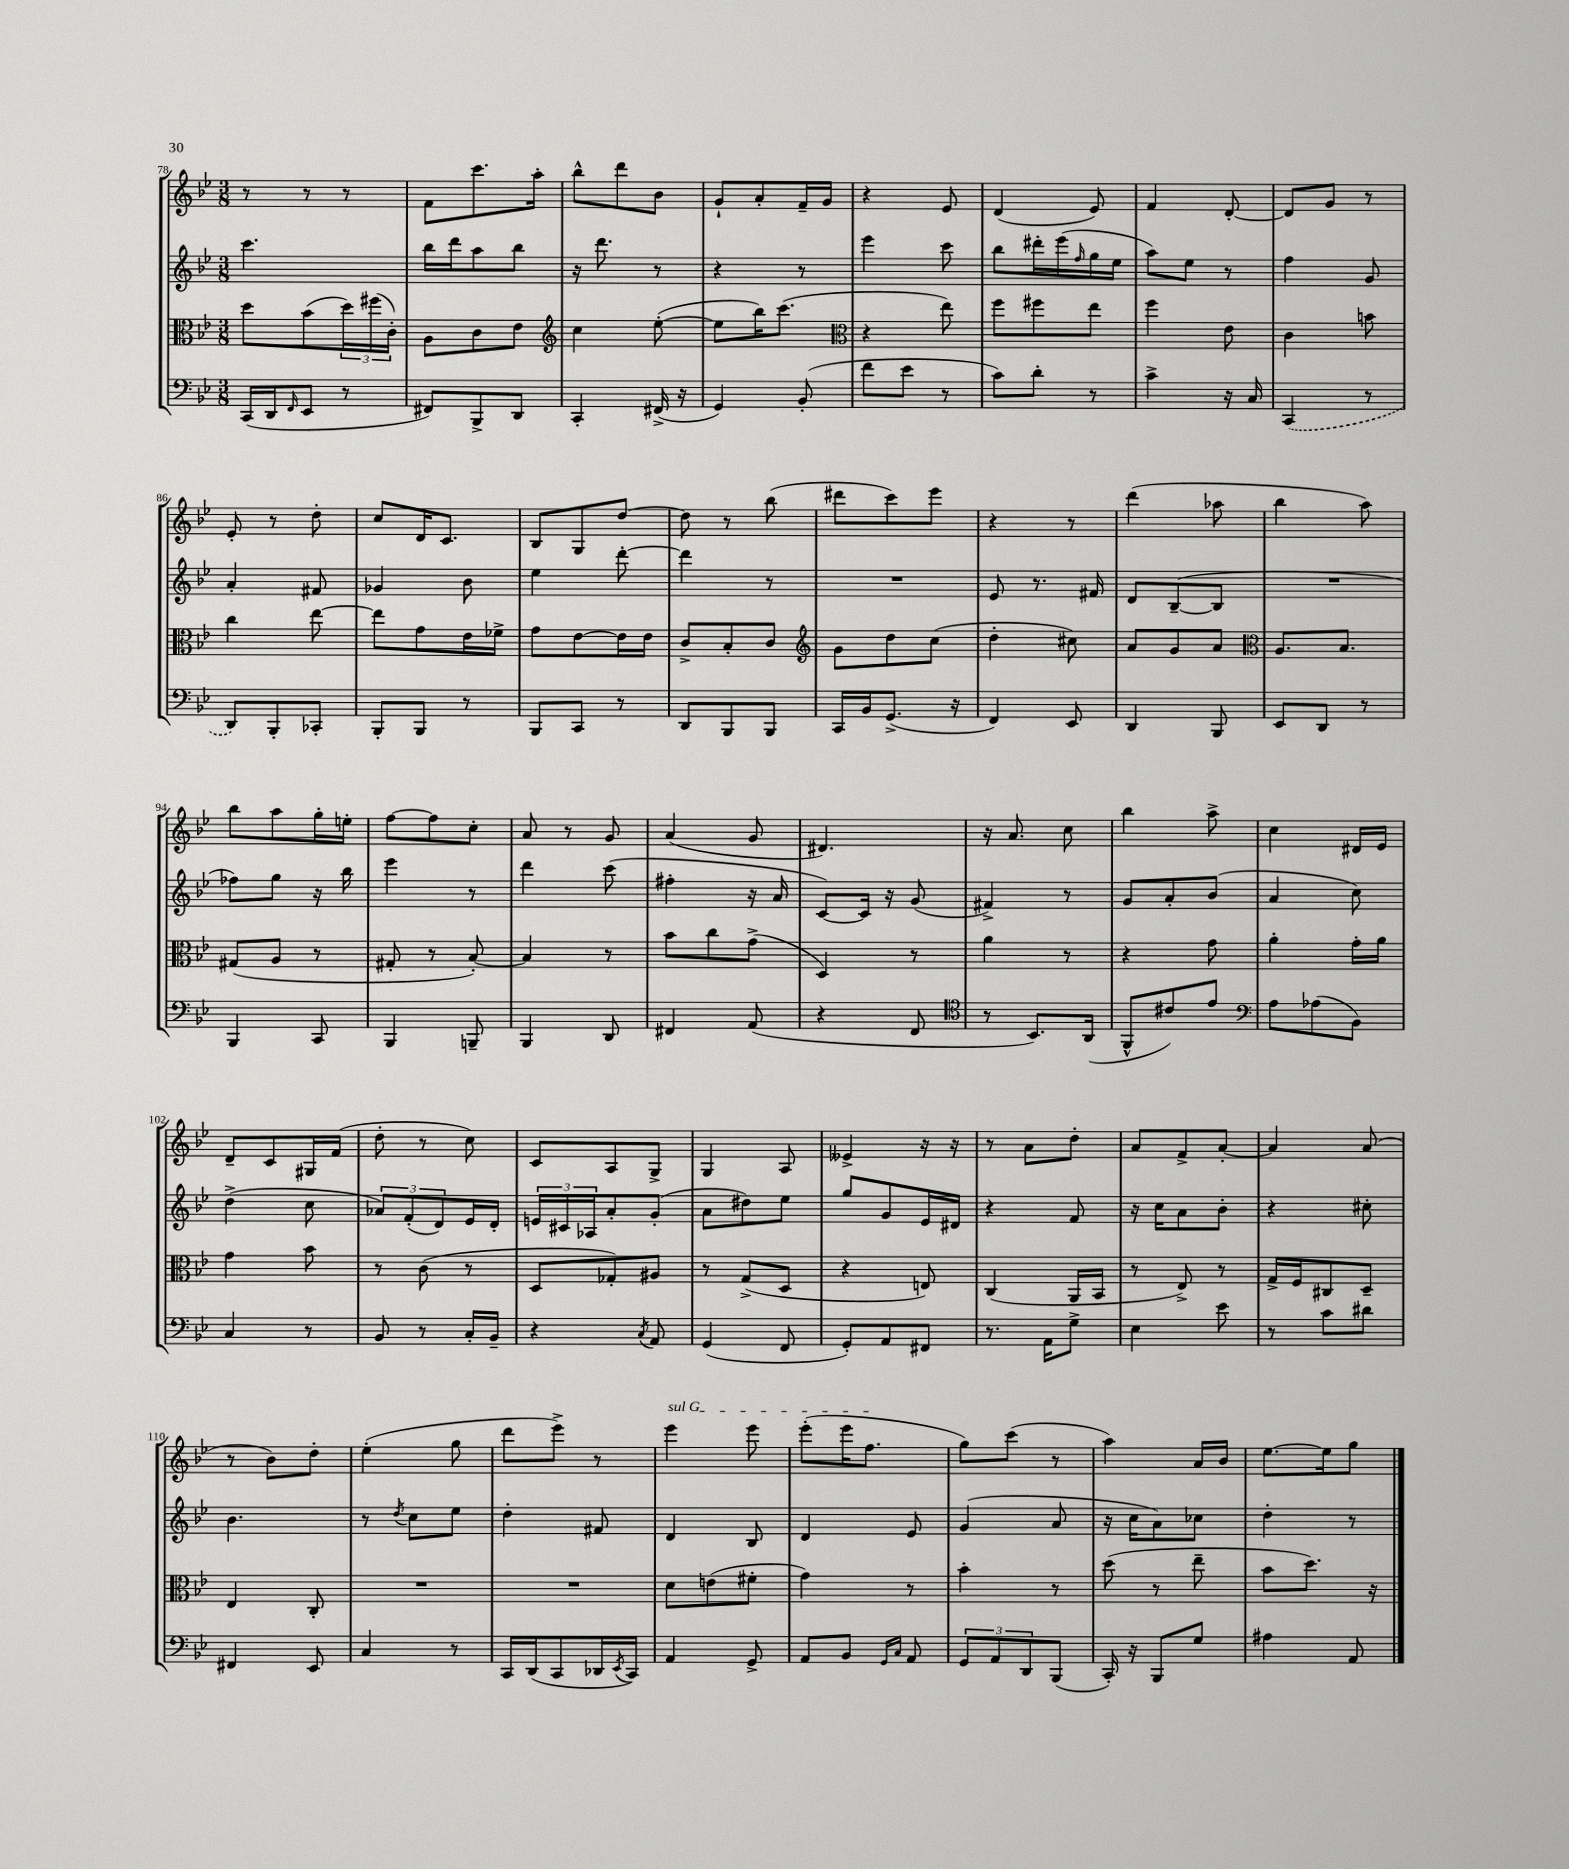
<<
\new StaffGroup <<
\new Staff = "s0" {
    \clef treble \key bes \major \numericTimeSignature \time 3/8
    r8 r8 r8 |
    f'8 c'''8. a''16-. |
    bes''8-^ d'''8 bes'8 |
    g'8-! a'8-. f'16-- g'16 |
    r4 ees'8 |
    d'4( ees'8) |
    f'4 d'8~-. |
    d'8 g'8 r8 |
    ees'8-. r8 d''8-. |
    c''8 d'16 c'8. |
    bes8 g8 d''8~ |
    d''8 r8 bes''8( |
    dis'''8 c'''8) ees'''8 |
    r4 r8 |
    d'''4( aes''8 |
    bes''4 a''8) |
    bes''8 a''8 g''16-. e''16-. |
    f''8~ f''8 c''8-. |
    a'8 r8 g'8 |
    a'4( g'8 |
    dis'4.) |
    r16 a'8. c''8 |
    bes''4 a''8-> |
    c''4 dis'16 ees'16 |
    d'8-- c'8 gis16 f'16( |
    d''8-. r8 c''8) |
    c'8 a8 g8-> |
    g4 a8 |
    eeses'4-> r16 r16 |
    r8 a'8 d''8-. |
    a'8 f'8-> a'8~-. |
    a'4 a'8( |
    r8 bes'8) d''8-. |
    ees''4-.( g''8 |
    d'''8 ees'''8->) r8 |
    \once \override TextSpanner.bound-details.left.text = \markup { \italic "sul G" } ees'''4\startTextSpan ees'''8 |
    ees'''8-.( ees'''16 f''8.\stopTextSpan |
    g''8) c'''8( r8 |
    a''4) a'16 bes'16 |
    ees''8.~ ees''16 g''8 \bar "|." |
}
\new Staff = "s1" {
    \clef treble \key bes \major \numericTimeSignature \time 3/8
    c'''4. |
    bes''16 d'''16 a''8 bes''8 |
    r16 d'''8. r8 |
    r4 r8 |
    ees'''4 c'''8 |
    bes''8 dis'''16-. ees'''16( \grace { f''16 } g''16 ees''16 |
    a''8) ees''8 r8 |
    f''4 g'8 |
    a'4-. fis'8 |
    ges'4 bes'8 |
    ees''4 d'''8~-. |
    d'''4 r8 |
    R4. |
    ees'8 r8. fis'16 |
    d'8 bes8~--( bes8 |
    R4. |
    fes''8) g''8 r16 bes''16 |
    ees'''4 r8 |
    d'''4 c'''8( |
    fis''4-. r16 a'16 |
    c'8~) c'16 r16 g'8( |
    fis'4->) r8 |
    g'8 a'8-. bes'8( |
    a'4 c''8) |
    d''4->( c''8 |
    \tuplet 3/2 { aes'8) f'8-.( d'8) } ees'16 d'16-. |
    \tuplet 3/2 { e'16 cis'16 aes16 } a'8-. g'8-.( |
    a'8 dis''8) ees''8 |
    g''8 g'8 ees'16 dis'16 |
    r4 f'8 |
    r16 c''16 a'8 bes'8-. |
    r4 cis''8-. |
    bes'4. |
    r8 \acciaccatura { d''8 } c''8 ees''8 |
    d''4-. fis'8 |
    d'4 bes8 |
    d'4 ees'8 |
    g'4( a'8 |
    r16 c''16 a'8) ces''8 |
    d''4-. r8 \bar "|." |
}
\new Staff = "s2" {
    \clef alto \key bes \major \numericTimeSignature \time 3/8
    d''8 bes'8( \tuplet 3/2 { d''16) fis''16( c'16-.) } |
    a8 c'8 ees'8 |
    \clef treble c''4 ees''8~-.( |
    ees''8 bes''16) c'''8.( |
    \clef alto r4 ees''8) |
    f''8 fis''8 ees''8 |
    f''4 ees'8 |
    c'4 b'8 |
    c''4 ees''8~ |
    ees''8 g'8 ees'16 fes'16-> |
    g'8 ees'8~ ees'16 ees'16 |
    c'8-> bes8-. c'8 |
    \clef treble g'8 d''8 c''8( |
    d''4-. cis''8) |
    a'8 g'8 a'8 |
    \clef alto a8. bes8. |
    gis8( a8 r8 |
    gis8-. r8 bes8~-.) |
    bes4 r8 |
    bes'8 c''8 g'8->( |
    d4) r8 |
    a'4 r8 |
    r4 g'8 |
    a'4-. g'16-. a'16 |
    g'4 bes'8 |
    r8 c'8( r8 |
    d8 ges8-.) ais8 |
    r8 g8->( d8 |
    r4 e8) |
    c4( a,16 bes,16 |
    r8 ees8->) r8 |
    g16-> f16 cis8 d8-- |
    ees4 c8-. |
    R4. |
    R4. |
    d'8 e'8( fis'8-. |
    g'4) r8 |
    bes'4-. r8 |
    d''8( r8 ees''8-- |
    bes'8 d''8.) r16 \bar "|." |
}
\new Staff = "s3" {
    \clef bass \key bes \major \numericTimeSignature \time 3/8
    c,16( d,16 \grace { f,16 } ees,8 r8 |
    fis,8) bes,,8-> d,8 |
    c,4-. fis,16->( r16 |
    g,4) bes,8-.( |
    f'8 ees'8 r8 |
    c'8) d'8-. r8 |
    c'4-> r16 c16 |
    \once \slurDashed c,4( r8 |
    d,8) bes,,8-. ces,8-. |
    bes,,8-. bes,,8 r8 |
    bes,,8 c,8 r8 |
    d,8 bes,,8 bes,,8 |
    c,16 bes,16 g,8.->( r16 |
    f,4) ees,8 |
    d,4 bes,,8 |
    ees,8 d,8 r8 |
    bes,,4 c,8 |
    bes,,4 b,,8-- |
    bes,,4 d,8 |
    fis,4 a,8( |
    r4 f,8 |
    \clef tenor r8 bes,8.) a,16( |
    f,8-^ cis'8) ees'8 |
    \clef bass a8 aes8( bes,8) |
    c4 r8 |
    bes,8 r8 c16-. bes,16-- |
    r4 \acciaccatura { c8 } a,8 |
    g,4( f,8 |
    g,8-.) a,8 fis,8 |
    r8. a,16 g8-> |
    ees4 ees'8 |
    r8 c'8 dis'8 |
    fis,4 ees,8 |
    c4 r8 |
    c,16 d,16( c,8 des,16 \acciaccatura { ees,8 } c,16) |
    a,4 g,8-> |
    a,8 bes,8 \grace { g,16 c16 } a,8 |
    \tuplet 3/2 { g,8 a,8 d,8 } bes,,8( |
    c,16-.) r16 bes,,8 g8 |
    ais4 a,8 \bar "|." |
}
>>
>>
\layout { \context { \Score currentBarNumber = #78 } }
